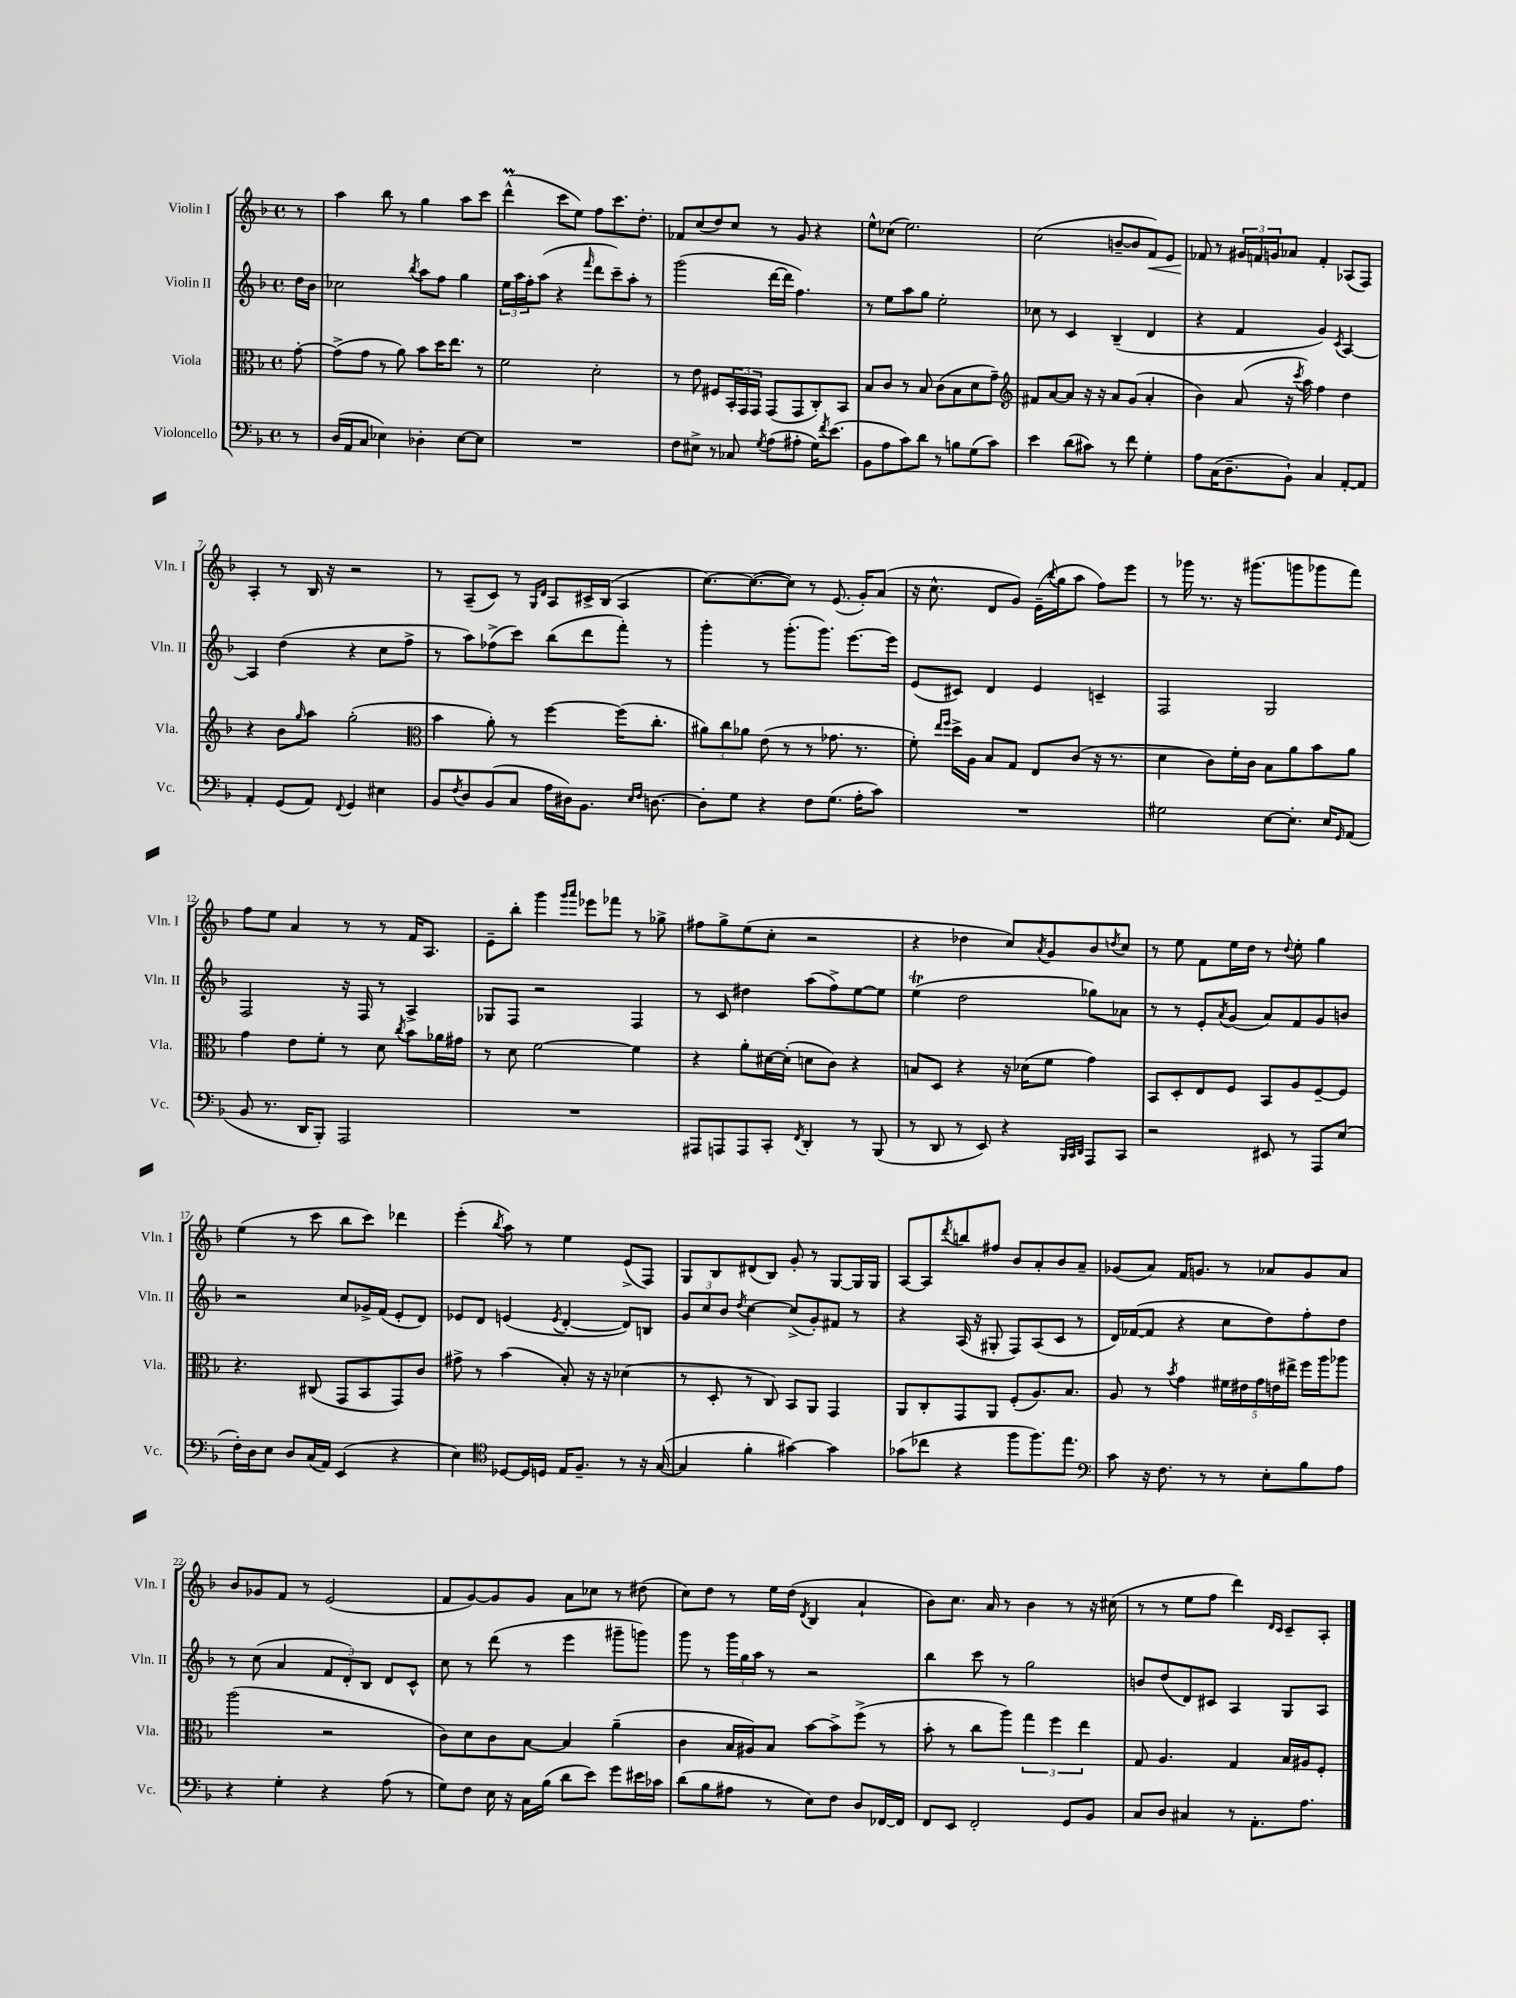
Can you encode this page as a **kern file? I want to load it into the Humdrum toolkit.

**kern	**kern	**kern	**kern	**dynam
*part4	*part3	*part2	*part1	*part1
*staff4	*staff3	*staff2	*staff1	*staff1
*I"Violoncello	*I"Viola	*I"Violin II	*I"Violin I	*
*I'Vc.	*I'Vla.	*I'Vln. II	*I'Vln. I	*
*clefF4	*clefC3	*clefG2	*clefG2	*
*k[b-]	*k[b-]	*k[b-]	*k[b-]	*
*M4/4	*M4/4	*M4/4	*M4/4	*
*met(c)	*met(c)	*met(c)	*met(c)	*
=	=	=	=	=
8r	[8g'\	16dd\LL	8r	.
.	.	16b-\JJ	.	.
=1	=1	=1	=1	=1
(16D/LL	(8g^\L]	2cc-X\	4aa\	.
16AA/J	.	.	.	.
8C/J	8g\J	.	.	.
4E-X\)	8r	.	8bb-\	.
.	8a\)	.	8r	.
.	.	8qbb-/	.	.
4D-X'\	8b-\L	8aa\L	4gg\	.
.	16dd\K	8ff\J	.	.
.	8.ee\J	.	.	.
[8E-\L	.	4gg\	8aa\L	.
8E-\J]	8r	.	8ccc\J	.
=2	=2	=2	=2	=2
1r	2f\	24ee\LL	(4dddM^^\	.
.	.	24aa\	.	.
.	.	24ff'\J	.	.
.	.	(8aa\J	.	.
.	.	4r	8ccc\L	.
.	.	.	8ee\J)	.
.	.	16qqfff/	.	.
.	2d'\	8ddd\L	8ff\L	.
.	.	8ccc~\)	8.ccc\	.
.	.	8aa'\J	.	.
.	.	.	8.dd'\J	.
.	.	8r	.	.
=3	=3	=3	=3	=3
8F\L	8r	(2ggg\	8f-X/L	.
8E#X^\J	8e\	.	(8cc/	.
8r	8F#X/L	.	8dd/)	.
8C-X/	24BB-'/L	.	8cc/J	.
.	24GG/	.	.	.
.	24GG/JJ	.	.	.
8qG/	.	.	.	.
(8A\L	(8GG/L	[16ddd\LL	8r	.
.	.	16ddd\JJ]	.	.
8A#X'\J	8GG/	4.ff\)	8g/	.
16G\KL)	8C'/)	.	4r	.
8qf/	.	.	.	.
(8.e\J	.	.	.	.
.	8BB-/J	.	.	.
=4	=4	=4	=4	=4
8BB-\L	8B-/L	8r	8ee^^\L	.
8A\	8c/J	8ee\L	(8cc-X\J	.
8c\)	8r	8aa\	2.ee\)	.
8d\J	8B-/	8gg\J	.	.
8r	(8c\L	2ee'\	.	.
8Bn\L	8B-\	.	.	.
(8G\	8d\	.	.	.
8c\J)	8g~\J)	.	.	.
=5	=5	=5	=5	=5
*	*clefG2	*	*	*
4e\	8f#X/L	8cc-X\	(2cc\	.
.	[8a/	8r	.	.
(8d\L	8a/J]	4c/	.	.
8c#X\J)	16r	.	.	.
.	16r	.	.	.
8r	8a/L	(4B-~/	[8bn~/L	.
8f\	(8g/J	.	8b/]	.
!	!	!	!	!LO:HP:b
4G'\	4a'/	4d/	8f/)	<
.	.	.	8e/J	.
=6	=6	=6	=6	=6
8A\L	4b-\)	4r	8f-X/	.
(16C\K	.	.	8r	[
8.D~\	.	.	.	.
.	(8a/	4f/	24g#X/LL	.
.	.	.	24fn/	.
.	.	.	24gn/J	.
8BB-`\J)	16r	.	8a-X/J	.
.	8qccc/	.	.	.
.	16aa\)	.	.	.
4C/	4ff\	4g/)	4f'/	.
.	.	8qc/	.	.
[8AA'/L	4dd\	[4A/	(8A-X/L	.
8AA/J]	.	.	8F/J)	.
!!LO:LB:g=z
=7	=7	=7	=7	=7
4AA'/	4r	4A/]	4A'/	.
(8GG/L	8b-\L	(4dd\	8r	.
.	16qqgg/	.	.	.
8AA/J)	8aa\J	.	16B-/	.
.	.	.	16r	.
8qqFF/	.	.	.	.
4GG/	(2gg'\	4r	2r	.
4E#X\	.	8cc\L	.	.
.	.	8ff^\J	.	.
=8	=8	=8	=8	=8
*	*clefC3	*	*	*
8BB-/L	4b-\	8r	8r	.
8qF/	.	.	.	.
8D/	.	8aa\L)	(8A~/L	.
(8BB-/	8a'\)	(8ff-X^\	8c/J)	.
8C/J	8r	8ccc\J)	8r	.
.	.	.	16qqG/LL	.
.	.	.	16qqd/JJ	.
16A\LL	[4ff\	(8bb-\L	8A/L	.
16D#X\J)	.	.	.	.
8.BB-\J	.	8ddd\	16c#X^/L	.
.	.	.	(16B-/JJ	.
.	(16ff\KL]	8fff'\J)	4A/	.
16qqE/LL	.	.	.	.
16qqF/JJ	.	.	.	.
[8.Dn\	8.cc'\J	.	.	.
.	.	8r	.	.
=9	=9	=9	=9	=9
8D'\L]	12a#X\L)	4ggg'\	[8.cc\L)	.
.	12cc\	.	.	.
8G\J	.	.	.	.
.	12a-X\J	.	.	.
.	.	.	(8.cc\_	.
4r	(8e\	8r	.	.
.	8r	(8.ggg'\L	8cc\J])	.
8F\L	8r	.	8r	.
.	.	8.ggg\J)	.	.
(8.G\J	8.g-X\	.	(8.e/	.
.	.	[8.eee\L	.	.
16A'\KL	8.r	.	16g'/KL)	.
8c\J)	.	.	(8a/J	.
.	.	16eee\Jk]	.	.
=10	=10	=10	=10	=10
1r	8f'\)	(8e/L	16r	.
.	.	.	8.cc^^\	.
.	16qqee/LL	.	.	.
.	16qqff/JJ	.	.	.
.	16dd^\LL	8c#X/J)	.	.
.	16A\JJ	.	.	.
.	8B-/L	4d/	8d/L	.
.	8G/J	.	8g/J)	.
.	8E/L	4e/	(16e~\LL	.
.	.	.	8qqbb-/	.
.	.	.	16gg\J	.
.	(8c/J	.	8aa\J	.
.	16r	4cn~/	8ff\L)	.
.	8.r	.	.	.
.	.	.	8eee\J	.
=11	=11	=11	=11	=11
2G#X\	4d\	2F/	8r	.
.	.	.	16ggg-X\	.
.	.	.	8.r	.
.	8c\L)	.	.	.
.	16f'\L	.	16r	.
.	16c\JJ	.	(8.ggg#X\L	.
[8E\L	8B-\L	2G/	.	.
8.E'\J]	8a\	.	8gggn\	.
.	8b-\	.	8ggg-X\	.
16E/KL	.	.	.	.
16qqGG/	.	.	.	.
(8AA/J	8a\J	.	8fff\J)	.
!!LO:LB:g=z
=12	=12	=12	=12	=12
8BB-/	4g\	2F/	8ff\L	.
8.r	.	.	8ee\J	.
.	8e\L	.	4a/	.
16DD/KL	.	.	.	.
8BBB-'/J)	8f'\J	.	.	.
2AAA/	8r	16r	8r	.
.	.	16F/	.	.
.	8d\	8r	8r	.
.	8qcc/	.	.	.
.	8b-\L	4A^/	16f/KL	.
.	.	.	8.A/J	.
.	16a-X\L	.	.	.
.	16g#X\JJ	.	.	.
=13	=13	=13	=13	=13
1r	8r	8G-X/L	8e~\L	.
.	8d\	8F/J	8bb-'\J	.
.	[2f\	2r	4ggg\	.
.	.	.	16qqggg/LL	.
.	.	.	16qqaaa/JJ	.
.	.	.	8eee-X\L	.
.	.	.	8fff-X\J	.
.	4f\]	4F/	8r	.
.	.	.	8gg-X^\	.
=14	=14	=14	=14	=14
8AAA#X/L	4r	8r	8ff#X\L	.
8AAAn/	.	8c/	8gg^\	.
8AAA/	8a'\L	4dd#X\	(8ee\	.
8CC'/J	[16d#X\L	.	8cc'\J	.
.	(16d#'\JJ]	.	.	.
8qFF/	.	.	.	.
4DD'/	8dn\L	(8aa\L	2r	.
.	8c\J)	8ff^\)	.	.
8r	4r	[8ee\	.	.
(8BBB-/	.	8ee\J]	.	.
=15	=15	=15	=15	=15
8r	8Bn/L	(4eet\	4r	.
8DD/	8D/J	.	.	.
8r	4r	2dd\	4dd-X\	.
8EE/)	.	.	.	.
4r	16r	.	8cc/L)	.
.	(16d-X\KL	.	.	.
.	.	.	8qa/	.
.	8f\J	.	8g/	.
32qqBBB-/LLL	.	.	.	.
32qqCC/	.	.	.	.
32qqDD/JJJ	.	.	.	.
8AAA/L	4g\)	8gg-X\L)	8b-/	.
.	.	.	8qddn/	.
8CC/J	.	8a-X\J	8cc/J	.
=16	=16	=16	=16	=16
2r	8BB-/L	8r	8r	.
.	8D'/	8r	8ee\	.
.	8E/	8e'/L	8f\L	.
.	.	8qa/	.	.
.	8F/J	(8g/J	16ee\L	.
.	.	.	16dd\JJ	.
8EE#X/	8BB-/L	8a/L)	8r	.
.	.	.	8qqdd/	.
8r	8A/	8f/	8ee'\	.
8AAA/L	[8F~/	8g/	4gg\	.
(8E/J	8F/J]	8bn/J	.	.
!!LO:LB:g=z
=17	=17	=17	=17	=17
16F'\LL)	4.r	2r	(4ee\	.
16D\J	.	.	.	.
8E\J	.	.	.	.
8D/L	.	.	8r	.
(16C/L	(8C#X/	.	8ccc\	.
16AA/JJ)	.	.	.	.
(4EE/	8GG/L	8cc/L	8bb-\L	.
.	8BB-/	16g-X^/L	8ccc\J)	.
.	.	(16f/JJ	.	.
4r	8GG/)	8e'/L	4ddd-X\	.
.	8c/J	8d/J)	.	.
=18	=18	=18	=18	=18
4E\)	8g#X^\	8e-X/L	(4eee'\	.
.	8r	8d/J	.	.
*clefC4	*	*	*	*
.	.	.	8qbb-/	.
[8D-X/L	(4b-\	(4en/	8aa\)	.
16D-/L]	.	.	8r	.
16Dn/JJ	.	.	.	.
.	.	8qe/	.	.
16E/KL	8B-'/)	[4d'/	4ee\	.
8.F~/J	.	.	.	.
.	16r	.	.	.
.	16r	.	.	.
8r	(4d-X\	8d/L])	(8e^/L	.
16r	.	8Bn/J	8F/J)	.
([16G/	.	.	.	.
=19	=19	=19	=19	=19
4G/]	8r	12g/L	8G/L	.
.	.	12cc/	.	.
.	8D'/	.	8B-/	.
.	.	12b-/J	.	.
.	.	8qdd/	.	.
4f'\	8r	[4cc\	(8d#X/	.
.	8C/)	.	8B-/J)	.
[4g#X\)	8BB-/L	(8cc^/L]	8g'/	.
.	8AA/J	8g'/)	8r	.
4g#\]	4GG/	8f#X/J	[8G/L	.
.	.	8r	16G/L]	.
.	.	.	16G/JJ	.
=20	=20	=20	=20	=20
(8g-X\L	8AA/L	4r	[8A/L	.
8cc-X\J	8C'/	.	8A/]	.
.	.	.	8qddd/	.
4r	8GG/	(16A/	8bbn/	.
.	.	16r	.	.
.	8AA/J	8G#X'/	8ff#X/J	.
8ff\L	(8F'/L	8F/L)	8b-/L	.
8.ff\)	8.A/)	(8A/	8a'/	.
.	.	8c/J	8b-/	.
8.ee\J	8.B-/J	.	.	.
.	.	8r	8a~/J	.
=21	=21	=21	=21	=21
*clefF4	*	*	*	*
8c\	8A/	16d/LL)	(8g-X/L	.
.	.	([16f-X/J	.	.
16r	8r	8f-/J]	8a/J)	.
8.F\	.	.	.	.
.	8qb-/	.	.	.
.	4g\	4r	16f/KL	.
.	.	.	8.gn/J	.
8r	.	.	.	.
8r	20f#X\LL	8cc\L	8r	.
.	20e#X\	.	.	.
.	20g\	.	.	.
8E'\L	.	8dd\)	8a-X/L	.
.	20en\	.	.	.
.	20ee#X^\JJ	.	.	.
8B-\	16ff\LL	8ff'\	8g/	.
.	16aa\J	.	.	.
8A\J	8aa-X\J	8dd\J	8a-/J	.
!!LO:LB:g=z
=22	=22	=22	=22	=22
4r	(2aa\	8r	8b-/L	.
.	.	(8cc\	8g-X/	.
4G'\	.	4a/	8f/J	.
.	.	.	8r	.
4r	2r	12f/L	(2e/	.
.	.	12d'/)	.	.
.	.	12B-/J	.	.
(8A\	.	8d/L	.	.
8r	.	8c^^/J	.	.
=23	=23	=23	=23	=23
8G\L)	8c\L)	8cc\	8f/L	.
8F\J	8d\	8r	[8g/)	.
16E\	8c\	(8ddd\	8g/]	.
16r	.	.	.	.
16C\LL	[8B-\J	8r	8g/J	.
(16B-\JJ	.	.	.	.
8d\L	4B-/]	4eee\	8a\L	.
8e\J)	.	.	8cc-X\J	.
8g\L	(4a~\	8ggg#X~\L	8r	.
16e#X\L	.	8gggn\J)	(8dd#X\	.
16c-X\JJ	.	.	.	.
=24	=24	=24	=24	=24
(8d\L	4c\	8ggg\	8cc\L)	.
8B-\	.	8r	8dd\J	.
8A#X\J	16B-/LL	24ggg\LL	8r	.
.	.	24gg\	.	.
.	16A#X/J)	.	.	.
.	.	24aa\JJ	.	.
8r	8B-/J	8r	16ee\LL	.
.	.	.	(16dd\JJ	.
.	.	.	8qd/	.
8E\L)	[8b-\L	2r	4B-/	.
8F\J	8b-^\]	.	.	.
8D/L	(8ff^\J	.	4a`/	.
[16FF-X/L	8r	.	.	.
16FF-/JJ]	.	.	.	.
=25	=25	=25	=25	=25
8FF/L	8b-'\	4bb-\	8b-\L)	.
8EE/J	8r	.	8.cc\J	.
2FF'/	8cc\L	8ccc\	.	.
.	.	.	16a/	.
.	8aa\J)	8r	8r	.
.	6gg\	2gg\	4b-\	.
.	6ff\	.	.	.
8GG/L	.	.	8r	.
.	6ee\	.	.	.
8BB-/J	.	.	16r	.
.	.	.	(16cc#X\	.
=26	=26	=26	=26	=26
8C/L	8G/	8bn/L	8r	.
8D/J	4.A/	(8dd/	8r	.
4C#X/	.	8d/)	8ee\L	.
.	.	8c#X/J	8ff\J	.
8r	4G/	4A/	4ddd\)	.
8.AA'\L	.	.	.	.
.	.	.	16qqd/LL	.
.	.	.	16qqc/JJ	.
.	16B-/LL	8G/L	8c~/L	.
8.A\J	16A#X/J	.	.	.
.	8F'/J	8A/J	8A'/J	.
==	==	==	==	==
*-	*-	*-	*-	*-
